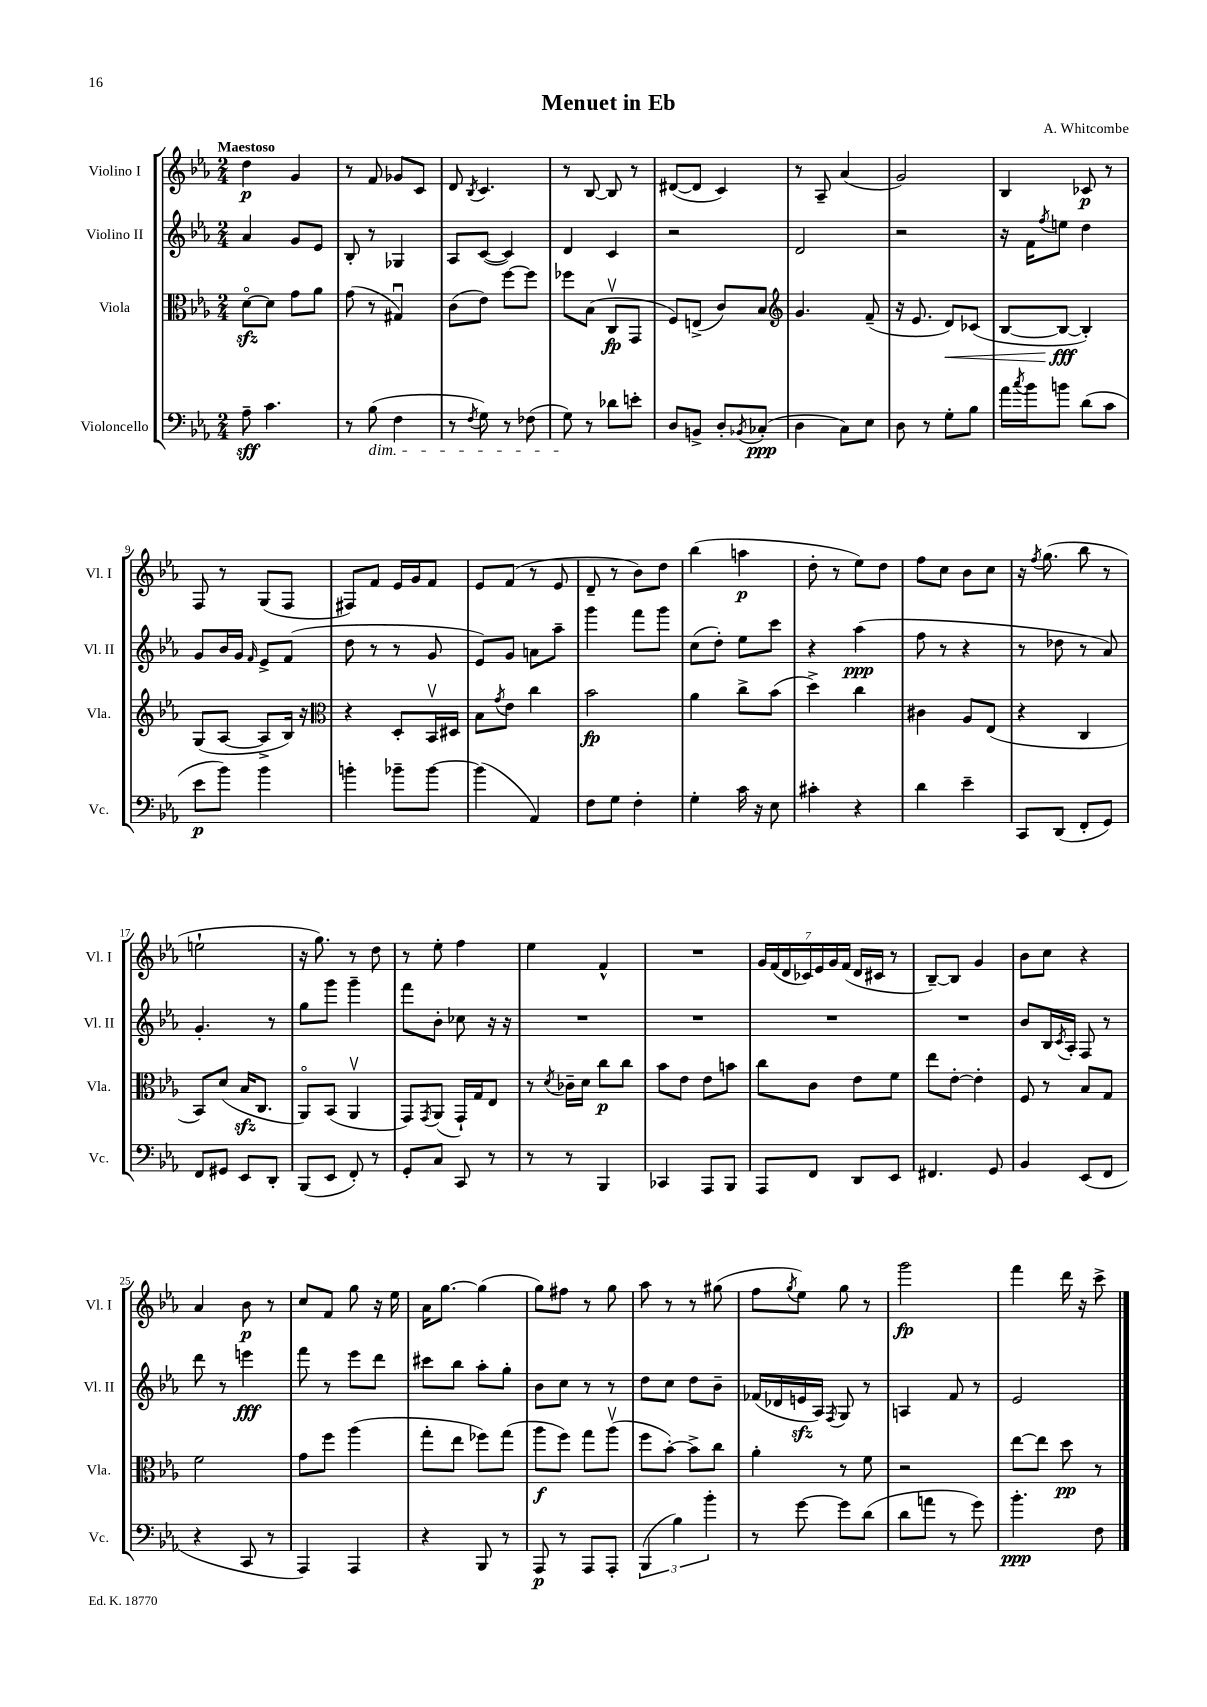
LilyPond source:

\header { title = "Menuet in Eb" composer = "A. Whitcombe" }
<<
\new StaffGroup <<
\new Staff = "s0" \with { instrumentName = "Violino I" shortInstrumentName = "Vl. I" } {
    \clef treble \key ees \major \numericTimeSignature \time 2/4 \tempo "Maestoso"
    d''4\p g'4 |
    r8 f'8 ges'8 c'8 |
    d'8 \acciaccatura { bes8 } c'4. |
    r8 bes8~ bes8 r8 |
    dis'8~( dis'8 c'4) |
    r8 aes8-- aes'4( |
    g'2) |
    bes4 ces'8\p r8 |
    f8 r8 g8( f8 |
    fis8) f'8 ees'16 g'16 f'8 |
    ees'8 f'8( r8 ees'8 |
    d'8-- r8 bes'8) d''8 |
    bes''4( a''4\p |
    d''8-. r8 ees''8) d''8 |
    f''8 c''8 bes'8 c''8 |
    r16 \acciaccatura { f''8 } g''8.( bes''8 r8 |
    e''2-! |
    r16 g''8.) r8 d''8 |
    r8 ees''8-. f''4 |
    ees''4 f'4-^ |
    R2 |
    \tuplet 7/4 { g'16 f'16( d'16 ces'16) ees'16 g'16 f'16( } d'16 cis'16 r8 |
    bes8~--) bes8 g'4 |
    bes'8 c''8 r4 |
    aes'4 bes'8\p r8 |
    c''8 f'8 g''8 r16 ees''16 |
    aes'16 g''8.~ g''4( |
    g''8) fis''8 r8 g''8 |
    aes''8 r8 r8 gis''8( |
    f''8 \acciaccatura { g''8 } ees''8) g''8 r8 |
    g'''2\fp |
    f'''4 d'''16 r16 c'''8-> \bar "|." |
}
\new Staff = "s1" \with { instrumentName = "Violino II" shortInstrumentName = "Vl. II" } {
    \clef treble \key ees \major \numericTimeSignature \time 2/4
    aes'4 g'8 ees'8 |
    bes8-. r8 ges4 |
    aes8 c'8~( c'4) |
    d'4 c'4 |
    r2 |
    d'2 |
    r2 |
    r16 f'16 \acciaccatura { f''8 } e''8 d''4 |
    g'8 bes'16 g'16 \grace { f'16 } ees'8-> f'8( |
    d''8 r8 r8 g'8 |
    ees'8) g'8 a'8 aes''8-- |
    g'''4 f'''8 g'''8 |
    c''8( d''8-.) ees''8 c'''8 |
    r4 aes''4\ppp( |
    f''8 r8 r4 |
    r8 des''8 r8 aes'8) |
    g'4.-. r8 |
    g''8 g'''8 g'''4-- |
    f'''8 bes'8-. ces''8 r16 r16 |
    R2 |
    R2 |
    R2 |
    R2 |
    bes'8 bes16 \acciaccatura { c'8 } aes16-. f8 r8 |
    d'''8 r8 e'''4\fff |
    f'''8 r8 ees'''8 d'''8 |
    cis'''8 bes''8 aes''8-. g''8-. |
    bes'8 c''8 r8 r8 |
    d''8 c''8 d''8 bes'8-- |
    fes'16( des'16 e'16\sfz aes16) \acciaccatura { f8 } g8 r8 |
    a4 f'8 r8 |
    ees'2 \bar "|." |
}
\new Staff = "s2" \with { instrumentName = "Viola" shortInstrumentName = "Vla." } {
    \clef alto \key ees \major \numericTimeSignature \time 2/4
    d'8~\flageolet\sfz d'8 g'8 aes'8 |
    g'8( r8 gis4\downbow) |
    c'8( ees'8) f''8~ f''8 |
    fes''8 bes8( c8\upbow\fp g,8 |
    f8) e8->( c'8) bes8 |
    \clef treble g'4. f'8--( |
    r16 ees'8. d'8\<) ces'8( |
    bes8~ bes8~\fff\! bes4-.) |
    g8( aes8~ aes8-> bes16) r16 |
    \clef alto r4 d8-. bes,16\upbow dis16 |
    bes8 \acciaccatura { g'8 } ees'8 c''4 |
    bes'2\fp |
    aes'4 c''8-> bes'8( |
    d''4->) c''4 |
    cis'4 aes8 ees8( |
    r4 c4 |
    bes,8) d'8( bes16\sfz c8. |
    aes,8\flageolet) bes,8( aes,4\upbow |
    g,8) \acciaccatura { g,8 } aes,8( g,16-!) g16 ees8 |
    r8 \acciaccatura { d'8 } ces'16-- d'16 c''8\p c''8 |
    bes'8 ees'8 ees'8 b'8 |
    c''8 c'8 ees'8 f'8 |
    ees''8 ees'8~-. ees'4-. |
    f8 r8 bes8 g8 |
    f'2 |
    g'8 f''8 aes''4( |
    g''8-. ees''8 fes''8) g''8( |
    aes''8\f f''8) g''8 aes''8\upbow( |
    f''8 bes'8~-.) bes'8-> c''8 |
    aes'4-. r8 f'8 |
    r2 |
    ees''8~ ees''8 d''8\pp r8 \bar "|." |
}
\new Staff = "s3" \with { instrumentName = "Violoncello" shortInstrumentName = "Vc." } {
    \clef bass \key ees \major \numericTimeSignature \time 2/4
    aes8--\sff c'4. |
    r8 bes8\dim( f4 |
    r8 \acciaccatura { f8 } g8) r8 fes8( |
    g8\!) r8 des'8 e'8-. |
    d8 b,8-> d8-. \acciaccatura { bes,8 } ces8-.\ppp( |
    d4 c8) ees8 |
    d8 r8 g8-. bes8 |
    aes'16 \acciaccatura { c''8 } bes'16 b'8 d'8( c'8 |
    ees'8\p bes'8) bes'4 |
    b'4-. bes'8-- bes'8~ |
    bes'4( aes,4) |
    f8 g8 f4-. |
    g4-. c'16 r16 ees8 |
    cis'4-. r4 |
    d'4 ees'4-- |
    c,8 d,8( f,8-. g,8) |
    f,8 gis,8 ees,8 d,8-. |
    bes,,8( ees,8 f,8-.) r8 |
    g,8-. c8 c,8 r8 |
    r8 r8 bes,,4 |
    ces,4 aes,,8 bes,,8 |
    aes,,8 f,8 d,8 ees,8 |
    fis,4. g,8 |
    bes,4 ees,8( f,8 |
    r4 c,8 r8 |
    aes,,4) aes,,4 |
    r4 bes,,8 r8 |
    aes,,8\p r8 aes,,8 aes,,8-. |
    \tuplet 3/2 { bes,,4( bes4) bes'4-. } |
    r8 g'8~ g'8 d'8( |
    d'8 a'8 r8 g'8) |
    bes'4.-.\ppp f8 \bar "|." |
}
>>
>>
